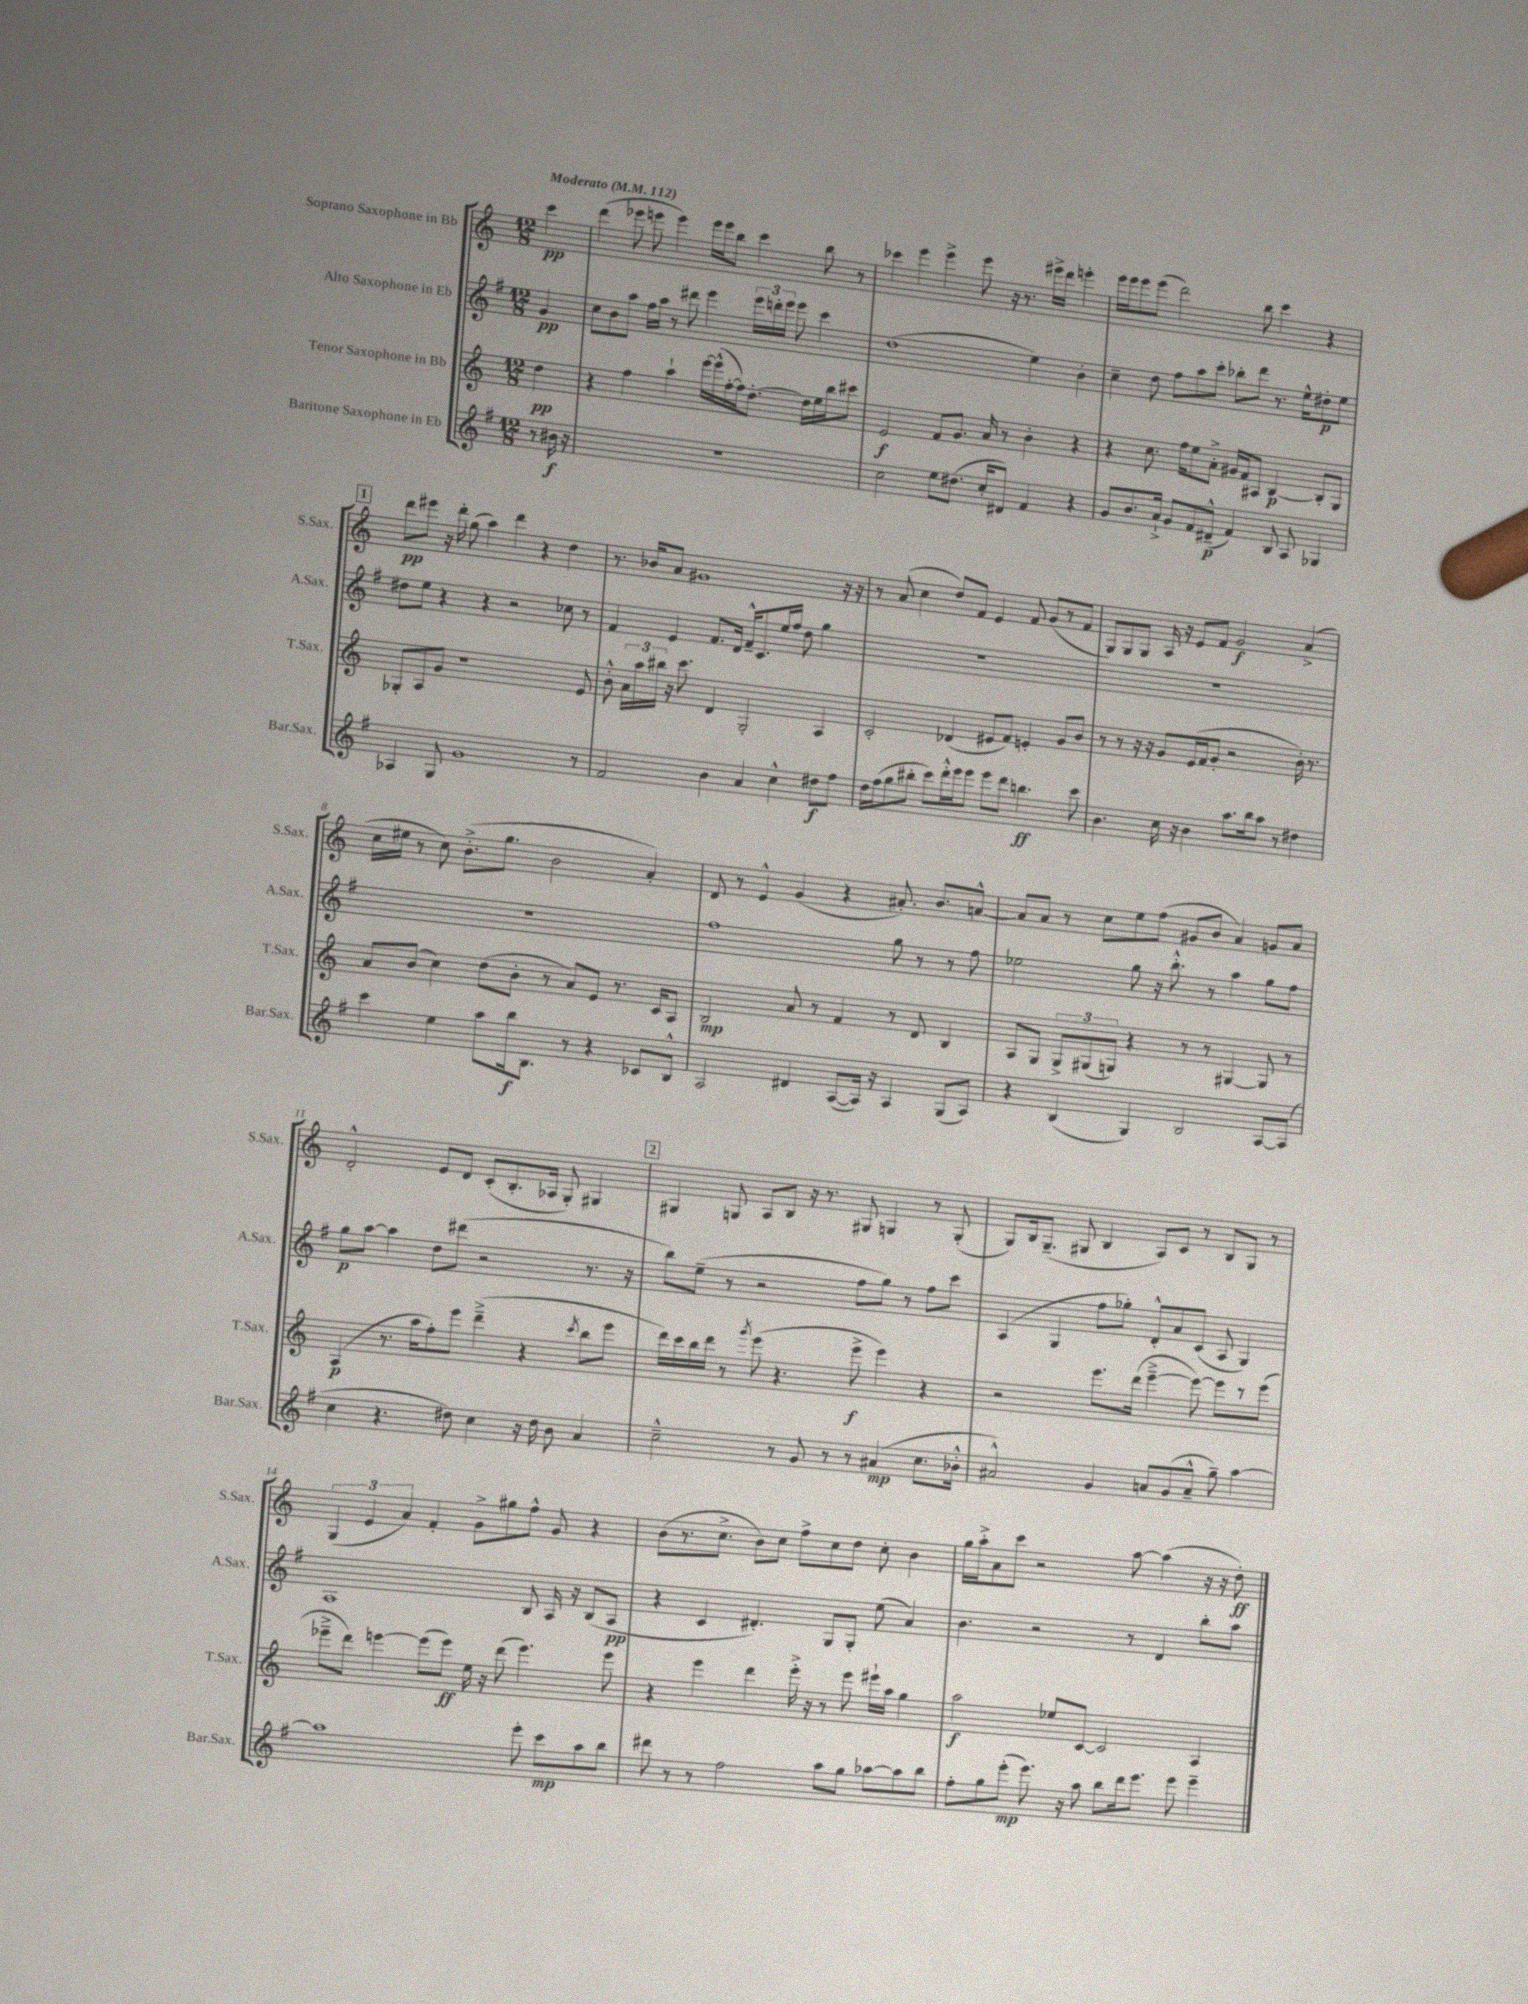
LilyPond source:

<<
\new StaffGroup <<
\new Staff = "s0" \with { instrumentName = "Soprano Saxophone in Bb" shortInstrumentName = "S.Sax." } {
    \clef treble \key c \major \numericTimeSignature \time 12/8 \partial 4 \tempo "Moderato" 4 = 112
    \autoBeamOff c'''4\pp |
    d'''4( ees'''8 e'''8 e'''4) e'''16[ e'''16 b''8] c'''4 b''8 r8 |
    ces'''4 e'''4 e'''4-> e'''8 r16 r8. eis'''16[-> d'''16] e'''4-. |
    e'''16[ e'''16 e'''8 e'''8]( d'''2) b''8 c'''4 r4 |
    \mark \markup { \box "1" } d'''8[\pp eis'''8] r16 d'''16-. g''8( a''4) d'''4 r4 d''4 |
    r8. bes'16[ a'8] gis'1 r16 r16 |
    r8 a'8( c''4 d''8[) f'8] e'4 f'8 g'8[( r8 f'8] |
    g8[) g8 g8] a16 r16 e'8[ f'8] g'2\f a'4->( |
    c''16[ eis''16] r8 c''8) b'8.[-.->( g''8.] b'2 a'4-.) |
    d'8 r8 e'4-^ g'4( r4 ais'8.-.) b'8.[ a'8]~-^ |
    a'8[ a'8] r8 c''8[ e''8 f''8]( gis'8[ b'8] a'4) g'8[ a'8] |
    d'2-.-^ e'8[ d'8] c'8[-.( b8.-. aes16] g8-.) gis4 |
    \mark \markup { \box "2" } gis4 g8 a8[ b8] r16 r8. gis8 g4 r8 g8-.( |
    g8[) b16 g8.]--( gis8 b4 a8[) c'8] r8 b8[ gis8] r8 |
    \tuplet 3/2 { g4( e'4 a'4) } f'4-. g'8[-> gis''8 f''8]-^ g'8 r4 |
    b'8[( r8. c''8.]-> b'8[) c''8] f''8[-> c''8 d''8] c''8-. b'4 |
    g''16[ a''16-.-> a'8 c'''8] r2 a''8~ a''4( r16 r16 d''8-.\ff) \bar "|." |
}
\new Staff = "s1" \with { instrumentName = "Alto Saxophone in Eb" shortInstrumentName = "A.Sax." } {
    \clef treble \key g \major \numericTimeSignature \time 12/8 \partial 4
    \autoBeamOff g'4\pp |
    c''8[ b'8 a''8] fis''16[ a''16] r8 dis'''8 e'''4 \tuplet 3/2 { e'''16[ d'''16-. e'''16] } e'''8 c'''4 |
    d''1( e''4) b'4-. |
    c''4-- d''8 fis''8[ a''8 c'''8]-. bes''8[-. d'''8] r8. e''16[-^ dis''8-.\p e''8] |
    \mark \markup { \box "1" } dis''8[ e''8] r4 r4 r2 ces''8 r8 |
    fis'4 e'4 fis'8.[ d'16] fis'16[---^ c'8. e''16 fis''16] d''8 g''4 |
    R1. |
    R1. |
    R1. |
    fis''1 g''8 r8 r8 fis''8 |
    ees''2 g''8 r16 b''8.-.-^ r8 a''4 g''8[ fis''8] |
    g''8[\p a''8]~ a''4 d''8[ dis'''8]( r2 r8. r16 |
    \mark \markup { \box "2" } b''8[) e''8]--( r8 r2 fis''8[ g''8]) r8 fis''8[ c'''8] |
    a4( g4 fis''8[ ges''8]-.) d'8[-.-^ a'8 c'8]( a8 g4) |
    a1 b8 a16 r16 b8[( a8]\pp |
    r4 c'4 dis'4.-.) g8[ g8]-. e''8( a'4) |
    b'4. r2 r8 d'4 b''8[-. a''8] \bar "|." |
}
\new Staff = "s2" \with { instrumentName = "Tenor Saxophone in Bb" shortInstrumentName = "T.Sax." } {
    \clef treble \key c \major \numericTimeSignature \time 12/8 \partial 4
    \autoBeamOff d''4\pp |
    r4 f''4 a''4-! e'''16[~ e'''16-^( f''16~-. f''16) d''8.]~-. d''16[ e''16 b''16 cis'''8] |
    e'2\f f'8[ g'8.] a'16 r8 b'4-. r4 |
    r4 c''8. f''16[ e''8 a'8]-.-> gis'16[ f'16 ais8] b4~\p b8[-. g8] |
    \mark \markup { \box "1" } ges8[-. a8 g'8] r1 e'8 |
    b'8-.-^ \tuplet 3/2 { a'16[ a''16 bis''16] } r16 c'''8. d'4 g2-. a4 |
    c'2-. des'4( eis'8[ f'8]) e'4-. g'8[ b'8] |
    r8 r8 r16 r16 g'8[ e'16( f'16 g'8]-. r2 b'16-.) r8. |
    a'8[ b'8]( c''4) d''8[( b'8]-. r8 a'8[) e'8] r8. c'16[ a8] |
    b2\mp a'8 r8 f'4 r8 d'8 b4 |
    a8[ g8] \tuplet 3/2 { g8[-> gis8( g8]) } r4 r8 r8 gis4~ gis8 r8 |
    a4\p( r8. a''16[ f''8-.) e'''8] d'''4--->( r4 \acciaccatura { c'''8 } b''8[ e'''8] |
    \mark \markup { \box "2" } d'''16[) c'''16 b''16 d'''16] r8 \acciaccatura { g'''8 } e'''8( r4. e'''8->\f e'''4) r4 |
    r2 e'''8.[ d'''16]( e'''4~---> e'''8~) e'''8[ r8 e'''8]( |
    ees'''8[---> d'''8]) e'''4~ e'''8[( e'''8]\ff) e''16 r16 d'''8( e'''4.) e'''8 |
    r4 e'''4 d'''4 e'''16-.-> r16 r8 e'''8 eis'''16[-! a''16] g''4 |
    a''2\f ees''8[ c'8]~ c'2 a4 \bar "|." |
}
\new Staff = "s3" \with { instrumentName = "Baritone Saxophone in Eb" shortInstrumentName = "Bar.Sax." } {
    \clef treble \key g \major \numericTimeSignature \time 12/8 \partial 4
    \autoBeamOff r8 bis'16\f r16 |
    R1. |
    c''2 e''8[ dis''8.]( c''16[-. dis'8]) fis'4 r4 |
    g'8[ b'8. a'16]-!-> g'8[ fis'8 dis'8]---^\p( fis'4) b8 a8 ges4 |
    \mark \markup { \box "1" } aes4 g8 g'1 r8 |
    fis'2 b'4 a'4 c''4-^ dis''8[\f fis''8] |
    d''16[ fis''16( g''8 bis''8]-. c'''8[) d'''16-.-^ e'''16 e'''8] e'''8[ d'''8] b''4.\ff c'''8 |
    b'4. c''16 r16 b'4 a''8.[ b''16 a''8] r8 dis''4 |
    c'''4 e''4 a''8[ b''16\f b8.] r8 r4 ces'8[ b8]-^ |
    a2 dis'4 a8[~( a16]) r16 a4 g8[( a8]) |
    r4 b4( g4) b2 a8[~ a8]( |
    c''4 r4. dis''8) c''4 r16 dis''16 b'8 a'4 |
    \mark \markup { \box "2" } c''2---^ r8 g'8 r8 r8 ais'4\mp( c''8.[ bes'16]-.-^ |
    ais'2-^) g'4 a'8[ g'8( a'8]---^ g''8--) a''4~ |
    a''1 e'''8-. c'''8[\mp a''8 b''8] |
    dis'''8 r8 r8 fis''2 a''8[ g''8] aes''8[~ aes''8 b''8] |
    fis''8[-. g''8 e'''8]-.\mp( e'''8.) r16 a''8 b''8[ d'''16 e'''8.] e'''8 e'''4-- \bar "|." |
}
>>
>>
